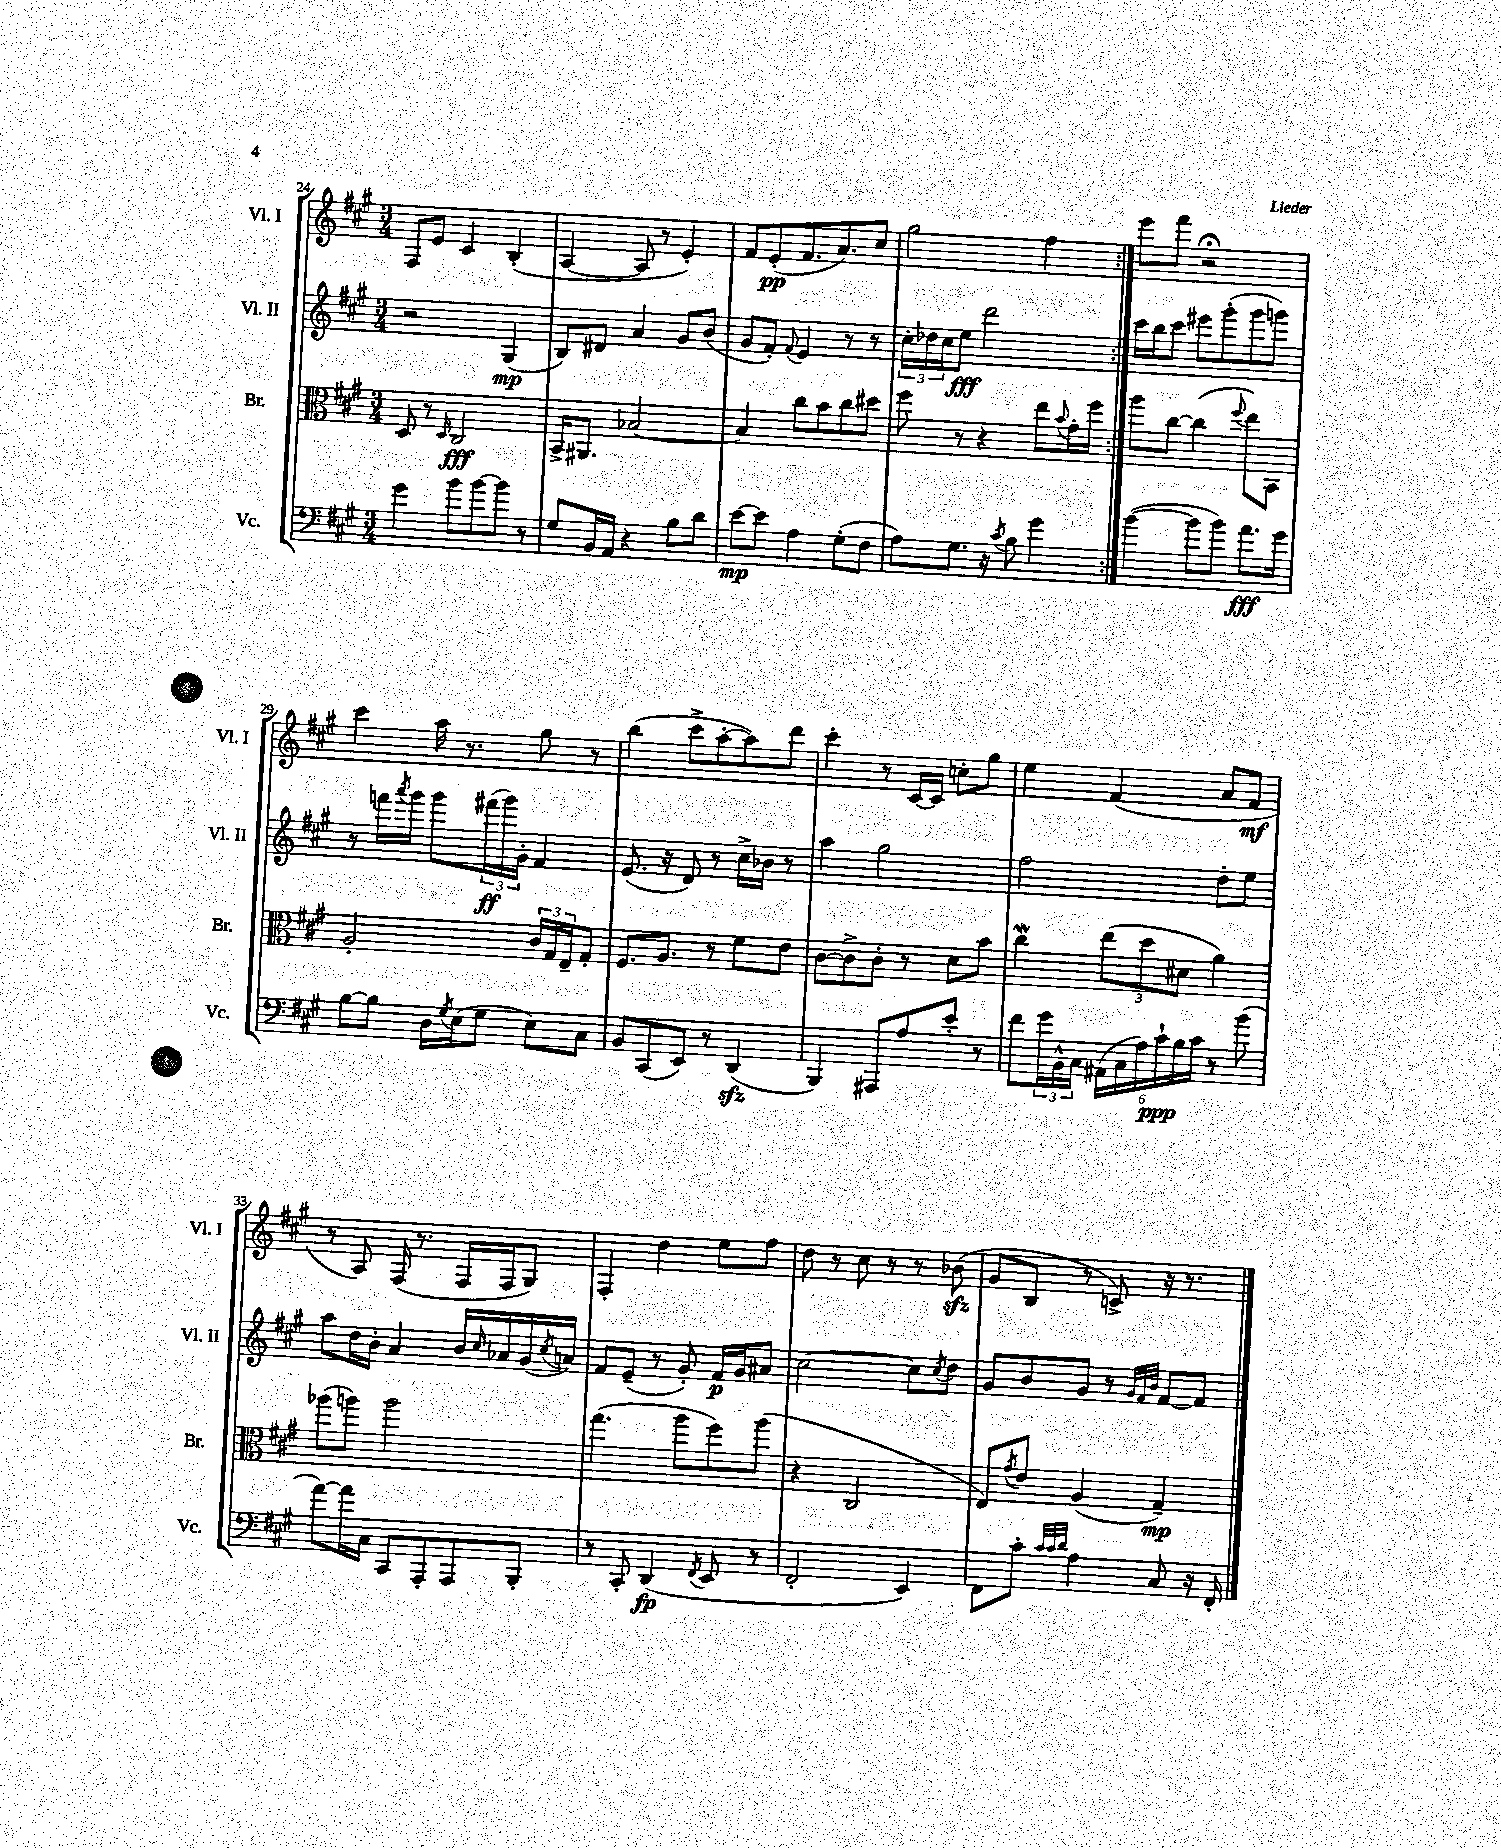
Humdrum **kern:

**kern	**kern	**kern	**kern
*staff4	*staff3	*staff2	*staff1
*clefF4	*clefC3	*clefG2	*clefG2
*k[f#c#g#]	*k[f#c#g#]	*k[f#c#g#]	*k[f#c#g#]
*M3/4	*M3/4	*M3/4	*M3/4
4g#	8D	2r	8F#
.	8r	.	8e
.	16qqD	.	.
8b	2C#	.	4c#
[8b	.	.	.
8b]	.	(4G#	(4B'
8r	.	.	.
=	=	=	=
8G#	16BB^	8B)	[4A
.	8.AA#	.	.
16BB	.	8d#	.
16AA	.	.	.
4r	[2B-	4a	8A]
.	.	.	8r
8B	.	8g#	4e')
8d	.	(8b	.
=	=	=	=
[8e	4B-]	8g#	8f#
8e]	.	8f#')	(8e'
.	.	8qqf#	.
4A	8cc#	4e	8.f#
.	8b	.	.
.	.	.	8.a)
(8G#'	8cc#	8r	.
8F#	8dd#	8r	8cc#
=	=	=	=
8A)	8ff#	24cc#'	2gg#
.	.	24dd-	.
.	.	24cc#	.
8.G#	8r	8ee	.
.	4r	2ddd	.
16r	.	.	.
8qc#	.	.	.
8B	.	.	.
4g#	8ee	.	4ff#
.	8qqb	.	.
.	16g#'	.	.
.	16ff#	.	.
=:|!	=:|!	=:|!	=:|!
([4b	8aa	16ccc#	8eee
.	.	16bb	.
.	[8cc#	8ccc#	8fff#
8b]	(4cc#]	8eee#	2r;
8b)	.	(8ggg#'	.
.	8qqff#	.	.
8.a	8ee)	8ggg#	.
.	8BB	8ggg)	.
16g#	.	.	.
=	=	=	=
[8B	2A'	8r	4ccc#
8B]	.	16fff	.
.	.	8qaaa	.
.	.	16ggg#	.
16D	.	8ggg#	16aa
8qG#	.	.	.
(16E	.	.	8.r
8G#	.	(24fff#	.
.	.	24ggg#)	.
.	.	24g#'	.
8E)	24c#	4f#	8gg#
.	24G#	.	.
.	24E~	.	.
8C#	8G#'	.	8r
=	=	=	=
8BB	8.F#	(8.e	(4bb
(8CC#	.	.	.
.	8.A	16r	.
8EE)	.	8d)	8ccc#^
8r	8r	8r	[8aa'
(4DD	8f#	16cc#^	8aa])
.	.	16b-	.
.	8e	8r	8ddd
=	=	=	=
4BBB)	[8c#	4aa	4ccc#'
.	8c#^]	.	.
8AAA#	8c#'	2gg#	8r
8A	8r	.	[16c#
.	.	.	16c#]
8e'	8d	.	8cc'
8r	8b	.	8gg#
=	=	=	=
8f#	4cc#	2ff#	4ee
24g#	.	.	.
24BB^^	.	.	.
24C#	.	.	.
(24AA#	(12ee	.	(4f#
24C#	.	.	.
24A)	12dd	.	.
24c#`	.	.	.
24B	12d#	.	.
24c#	.	.	.
8r	4a)	8dd'	8a
(8b	.	8ee	8f#
=	=	=	=
[8a)	(8aa-	8aa	8r
16a]	8aa)	16dd	8A)
16C#	.	16b'	.
8CC#	2aa	4a	(16F#
.	.	.	8.r
8AAA'	.	.	.
8AAA	.	16b	16F#
.	.	16qqcc#	.
.	.	16a-	16F#
8BBB'	.	(16g#	8G#)
.	.	8qcc#	.
.	.	16a)	.
=	=	=	=
8r	(4.gg#	8f#	4F#'
8CC#'	.	(8e~	.
(4DD	.	8r	4dd
.	8aa	8g#')	.
8qFF#	.	.	.
8EE	8ff#)	16f#	8ee
.	.	16g#	.
8r	(8aa	8a#	8ff#
=	=	=	=
2FF#'	4r	[2cc#	8dd
.	.	.	8r
.	2C#	.	8cc#
.	.	.	8r
4EE)	.	8cc#]	8r
.	.	8qcc#	.
.	.	8dd	(8b-
=	=	=	=
8FF#	8E)	8g#	8g#
.	8qg#	.	.
8c#'	8e	8b	8B
32qqc#	.	.	.
32qqc#	.	.	.
32qqd	.	.	.
4A	(4A	8g#	8r
.	.	8r	8c^)
.	.	32qqg#	.
.	.	32qqf#	.
.	.	32qqb	.
8C#	4G#~)	[8f#	16r
.	.	.	8.r
16r	.	8f#]	.
16FF#'	.	.	.
==	==	==	==
*-	*-	*-	*-
